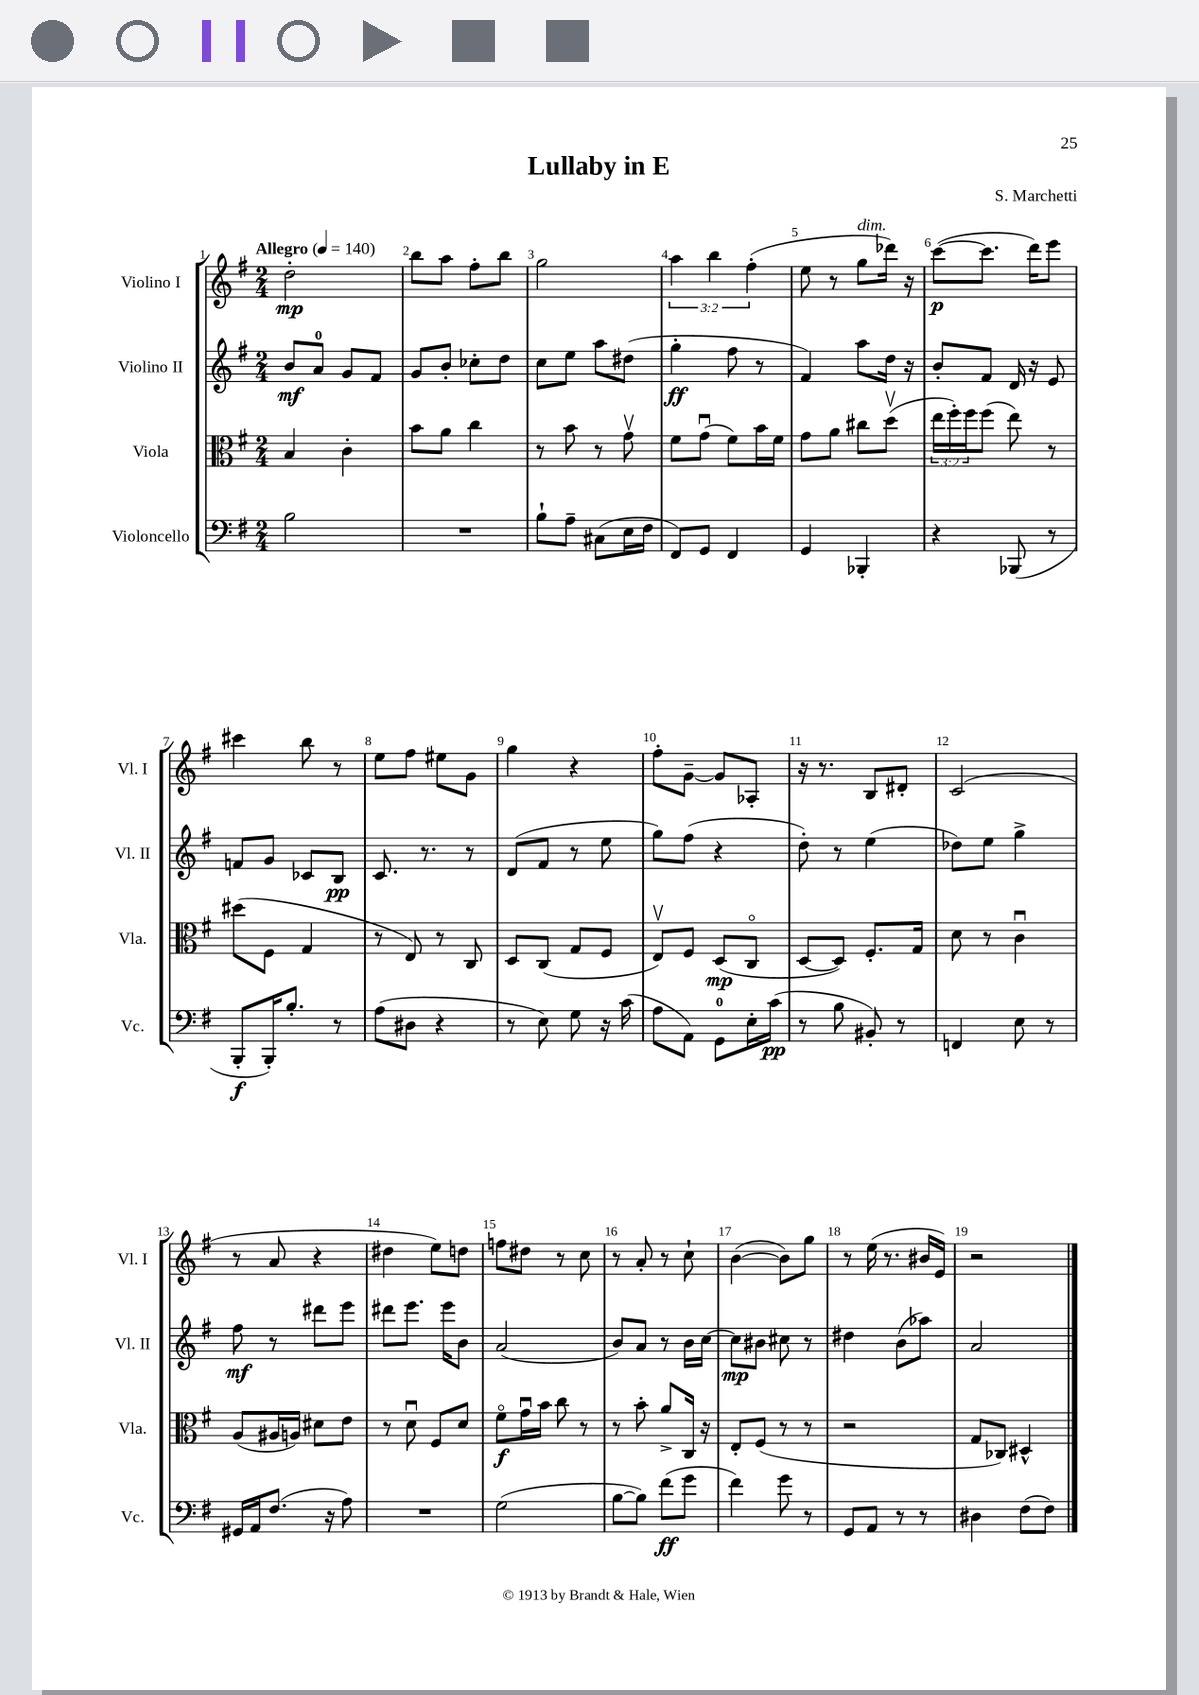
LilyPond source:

\header { title = "Lullaby in E" composer = "S. Marchetti" }
<<
\new StaffGroup <<
\new Staff = "s0" \with { instrumentName = "Violino I" shortInstrumentName = "Vl. I" } {
    \clef treble \key g \major \numericTimeSignature \time 2/4 \override Staff.TupletNumber.text = #tuplet-number::calc-fraction-text \tempo "Allegro" 4 = 140
    d''2-.\mp |
    b''8 a''8 fis''8-. b''8 |
    g''2 |
    \tuplet 3/2 { a''4 b''4 fis''4-.( } |
    e''8 r8 g''8^\markup { \italic "dim." } des'''16) r16 |
    c'''8~\p( c'''8. d'''16) e'''8 |
    cis'''4 b''8 r8 |
    e''8 fis''8 eis''8 g'8 |
    g''4 r4 |
    fis''8-. g'8~-- g'8 aes8-. |
    r16 r8. b8 dis'8-. |
    c'2( |
    r8 a'8 r4 |
    dis''4 e''8) d''8 |
    f''8 dis''8 r8 c''8 |
    r8 a'8-. r8 c''8-! |
    b'4~( b'8) g''8 |
    r8 e''16( r8. bis'16 e'16) |
    r2 \bar "|." |
}
\new Staff = "s1" \with { instrumentName = "Violino II" shortInstrumentName = "Vl. II" } {
    \clef treble \key g \major \numericTimeSignature \time 2/4
    b'8\mf a'8-0 g'8 fis'8 |
    g'8 b'8-. ces''8-. d''8 |
    c''8 e''8 a''8 dis''8( |
    g''4-.\ff fis''8 r8 |
    fis'4) a''8 d''16 r16 |
    b'8-. fis'8 d'16 r16 e'8 |
    f'8 g'8 ces'8 b8\pp |
    c'8. r8. r8 |
    d'8( fis'8 r8 e''8 |
    g''8) fis''8( r4 |
    d''8-.) r8 e''4( |
    des''8) e''8 g''4-> |
    fis''8\mf r8 dis'''8 e'''8 |
    dis'''8 e'''8. e'''16 b'8 |
    a'2( |
    b'8) a'8 r8 b'16 c''16~ |
    c''8\mp bis'8 cis''8 r8 |
    dis''4 b'8( aes''8) |
    a'2 \bar "|." |
}
\new Staff = "s2" \with { instrumentName = "Viola" shortInstrumentName = "Vla." } {
    \clef alto \key g \major \numericTimeSignature \time 2/4 \override Staff.TupletNumber.text = #tuplet-number::calc-fraction-text
    b4 c'4-. |
    b'8 a'8 c''4 |
    r8 b'8 r8 g'8\upbow |
    fis'8 g'8\downbow( fis'8) b'16 fis'16 |
    g'8 a'8 cis''8 d''8\upbow( |
    \tuplet 3/2 { e''16 fis''16-.) fis''16 } fis''8( e''8) r8 |
    dis''8( fis8 g4 |
    r8 e8) r8 c8 |
    d8 c8( g8 fis8 |
    e8\upbow) fis8 d8\mp( c8\flageolet |
    d8~ d8) fis8.-. g16 |
    d'8 r8 c'4\downbow |
    a8( ais16 a16) dis'8 e'8 |
    r8 d'8\downbow fis8 d'8 |
    fis'8\flageolet\f g'16\downbow b'16 c''8 r8 |
    r8 b'8-. a'8-> c16 r16 |
    e8-. fis8( r8 r8 |
    r2 |
    g8 ces8) dis4-^ \bar "|." |
}
\new Staff = "s3" \with { instrumentName = "Violoncello" shortInstrumentName = "Vc." } {
    \clef bass \key g \major \numericTimeSignature \time 2/4
    b2 |
    R2 |
    b8-! a8-- cis8( e16 fis16 |
    fis,8) g,8 fis,4 |
    g,4 bes,,4-. |
    r4 bes,,8( r8 |
    b,,8-.\f b,,16-.) b8.-. r8 |
    a8( dis8 r4 |
    r8 e8) g8 r16 c'16( |
    a8 a,8) g,8-0 e16-. c'16\pp( |
    r8 b8 bis,8-.) r8 |
    f,4 e8 r8 |
    gis,16 a,16 fis8.( r16 a8) |
    R2 |
    g2( |
    b8~ b8) fis'8\ff( g'8 |
    fis'4) g'8 r8 |
    g,8 a,8 r8 r8 |
    dis4 fis8( fis8) \bar "|." |
}
>>
>>
\layout { \context { \Score \override BarNumber.break-visibility = ##(#f #t #t) barNumberVisibility = #all-bar-numbers-visible } }
